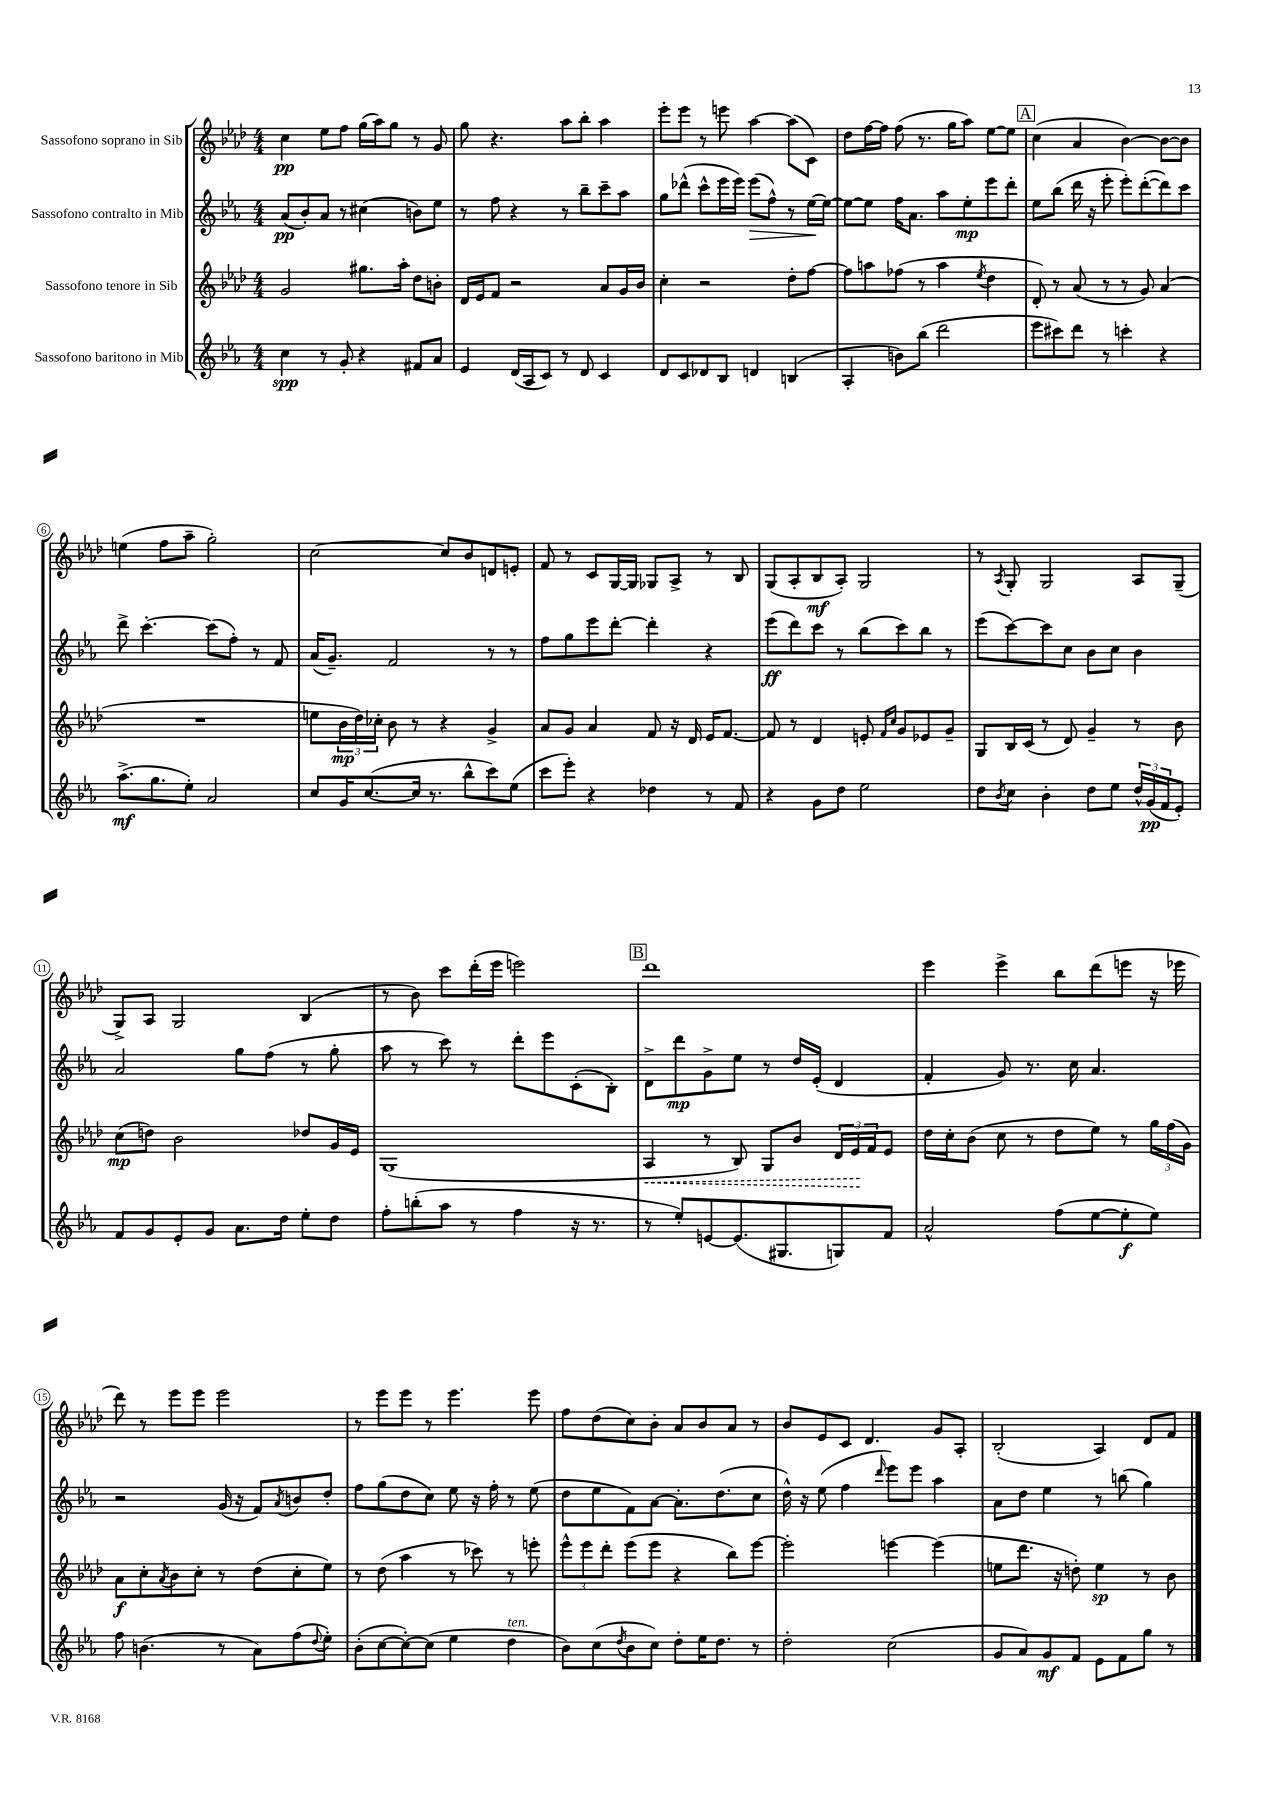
<<
\new StaffGroup <<
\new Staff = "s0" \with { instrumentName = "Sassofono soprano in Sib" } {
    \clef treble \key aes \major \numericTimeSignature \time 4/4
    c''4\pp ees''8 f''8 g''16( aes''16) g''8 r8 g'8 |
    g''8 r4. aes''8 bes''8-. aes''4 |
    ees'''8-. ees'''8 r8 e'''8 aes''4~ aes''8( c'8) |
    des''8 f''16~ f''16 f''8( r8. g''16 aes''8) ees''8~ ees''8 |
    \mark \markup { \box "A" } c''4( aes'4 bes'4~) bes'8~ bes'8 |
    e''4( f''8 aes''8-- g''2-.) |
    c''2~ c''8 bes'8 d'8 e'8-. |
    f'8 r8 c'8 g16~ g16 ges8 aes8-> r8 bes8 |
    g8( aes8-. bes8\mf aes8-.) g2 |
    r8 \acciaccatura { aes8 } g8-. g2 aes8 g8--( |
    g8->) aes8 g2 bes4( |
    r8 bes'8) c'''8 des'''16-.( ees'''16 e'''2) |
    \mark \markup { \box "B" } des'''1 |
    ees'''4 ees'''4-> bes''8 des'''8( e'''8 r16 ees'''16 |
    des'''8) r8 ees'''8 ees'''8 ees'''2 |
    r8 ees'''8 ees'''8 r8 ees'''4. ees'''8 |
    f''8 des''8( c''8) bes'8-. aes'8 bes'8 aes'8 r8 |
    bes'8 ees'8 c'8 des'4. g'8 aes8-. |
    bes2-.( aes4) des'8 f'8 \bar "|." |
}
\new Staff = "s1" \with { instrumentName = "Sassofono contralto in Mib" } {
    \clef treble \key ees \major \numericTimeSignature \time 4/4
    aes'8\pp( bes'8-.) aes'8 r8 cis''4( b'8) ees''8 |
    r8 f''8 r4 r8 bes''8-- c'''8-- aes''8 |
    g''8 des'''8-^( c'''8-^ ees'''16 ees'''16) ees'''8\>( f''8-^) r8 ees''16~\! ees''16~ |
    ees''8~ ees''8 f''16 aes'8. aes''8 ees''8-.\mp ees'''8 d'''8-. |
    \mark \markup { \box "A" } ees''8 bes''8( d'''16 r16 ees'''8-. ees'''8-.) d'''8~-.( d'''8) c'''8 |
    d'''8-> c'''4.~-. c'''8( f''8-.) r8 f'8 |
    aes'16( g'8.--) f'2 r8 r8 |
    f''8 g''8 ees'''8 d'''8~-. d'''4-. r4 |
    ees'''8\ff( d'''8) c'''8 r8 bes''8( c'''8) bes''8 r8 |
    ees'''8( c'''8~) c'''8 c''8 bes'8 c''8 bes'4 |
    aes'2 g''8 f''8( r8 g''8-. |
    aes''8 r8 c'''8) r8 d'''8-. ees'''8 c'8-.( bes8-.) |
    \mark \markup { \box "B" } d'8-> d'''8\mp g'8-> ees''8 r8 d''16 ees'16-.( d'4 |
    f'4-. g'8) r8. c''16 aes'4. |
    r2 g'16( r16 f'8) \acciaccatura { aes'8 } b'8 d''8-. |
    f''8 g''8( d''8 c''8) ees''8 r16 f''16-. r8 ees''8( |
    d''8 ees''8 f'8) aes'8~ aes'8.-. d''8.( c''8 |
    d''16-^) r16 ees''8( f''4 \grace { d'''16 } ees'''8) ees'''8 aes''4 |
    aes'8 d''8 ees''4 r8 b''8( g''4) \bar "|." |
}
\new Staff = "s2" \with { instrumentName = "Sassofono tenore in Sib" } {
    \clef treble \key aes \major \numericTimeSignature \time 4/4
    g'2 gis''8. aes''16-. des''8 b'8-. |
    des'16 ees'16 f'8 r2 aes'8 g'16 bes'16 |
    c''4-. r2 des''8-. f''8~ |
    f''8 a''8 fes''8( r8 a''4 \acciaccatura { ees''8 } des''4 |
    \mark \markup { \box "A" } des'8-.) r8 aes'8( r8 r8 g'8) aes'4( |
    R1 |
    e''8 \tuplet 3/2 { bes'16\mp des''16) ces''16-. } bes'8 r8 r4 g'4-> |
    aes'8 g'8 aes'4 f'8 r16 des'16 ees'16 f'8.~ |
    f'8 r8 des'4 e'8-. \grace { f'16 c''16 } g'8 ees'8 g'8-- |
    g8 bes16 c'16( r8 des'8) g'4-- r8 bes'8 |
    c''8\mp( d''8) bes'2 des''8 g'16 ees'16 |
    g1( |
    \mark \markup { \box "B" } \once \override Hairpin.style = #'dashed-line aes4\< r8 bes8) g8 bes'8 \tuplet 3/2 { des'16 ees'16\! f'16 } ees'8 |
    des''16 c''16-. bes'8( c''8 r8 des''8 ees''8) r8 \tuplet 3/2 { g''16 f''16( g'16) } |
    aes'8\f c''8-. \acciaccatura { aes'8 } bes'8 c''8-. r8 des''8( c''8-. ees''8) |
    r8 des''8( aes''4 r8 ces'''8) r8 e'''8-. |
    \tuplet 3/2 { ees'''8-^ ees'''8 des'''8-. } ees'''8( ees'''8 r4 bes''8) ees'''8~ |
    ees'''2-. e'''4~ e'''4( |
    e''8 des'''8. r16 d''8-.) e''4\sp r8 bes'8 \bar "|." |
}
\new Staff = "s3" \with { instrumentName = "Sassofono baritono in Mib" } {
    \clef treble \key ees \major \numericTimeSignature \time 4/4
    c''4\spp r8 g'8-. r4 fis'8 aes'8 |
    ees'4 d'16( aes16 c'8) r8 d'8 c'4 |
    d'8 c'8 des'8 bes8 d'4 b4( |
    aes4-. b'8) bes''8( d'''2 |
    \mark \markup { \box "A" } ees'''8 cis'''8) d'''8 r8 c'''4-. r4 |
    aes''8.->\mf( g''8. ees''8-.) aes'2 |
    c''8 g'16 c''8.~( c''16 r8. bes''8-^ c'''8) ees''8( |
    c'''8 ees'''8-.) r4 des''4 r8 f'8 |
    r4 g'8 d''8 ees''2 |
    d''8 \acciaccatura { bes'8 } c''8 bes'4-. d''8 ees''8 \tuplet 3/2 { d''16-^ g'16\pp( f'16 } ees'8-.) |
    f'8 g'8 ees'8-. g'8 aes'8. d''16 ees''8-. d''8 |
    f''8-. b''8-.( aes''8 r8 f''4 r16 r8. |
    \mark \markup { \box "B" } r8 ees''8-.) e'8~ e'8.( gis8. g8) f'8 |
    aes'2-^ f''8( ees''8~ ees''8-.\f ees''8) |
    f''8 b'4.( r8 aes'8) f''8( \appoggiatura { d''8 } ees''8-.) |
    bes'8-.( c''8~ c''8~-.) c''8( ees''4 d''4^\markup { \italic "ten." } |
    bes'8) c''8( \acciaccatura { d''8 } bes'8 c''8) d''8-. ees''16 d''8. r8 |
    d''2-. c''2( |
    g'8 aes'8) g'8\mf f'8 ees'8 f'8 g''8 r8 \bar "|." |
}
>>
>>
\layout { \context { \Score \override BarNumber.stencil = #(make-stencil-circler 0.1 0.3 ly:text-interface::print) } }
